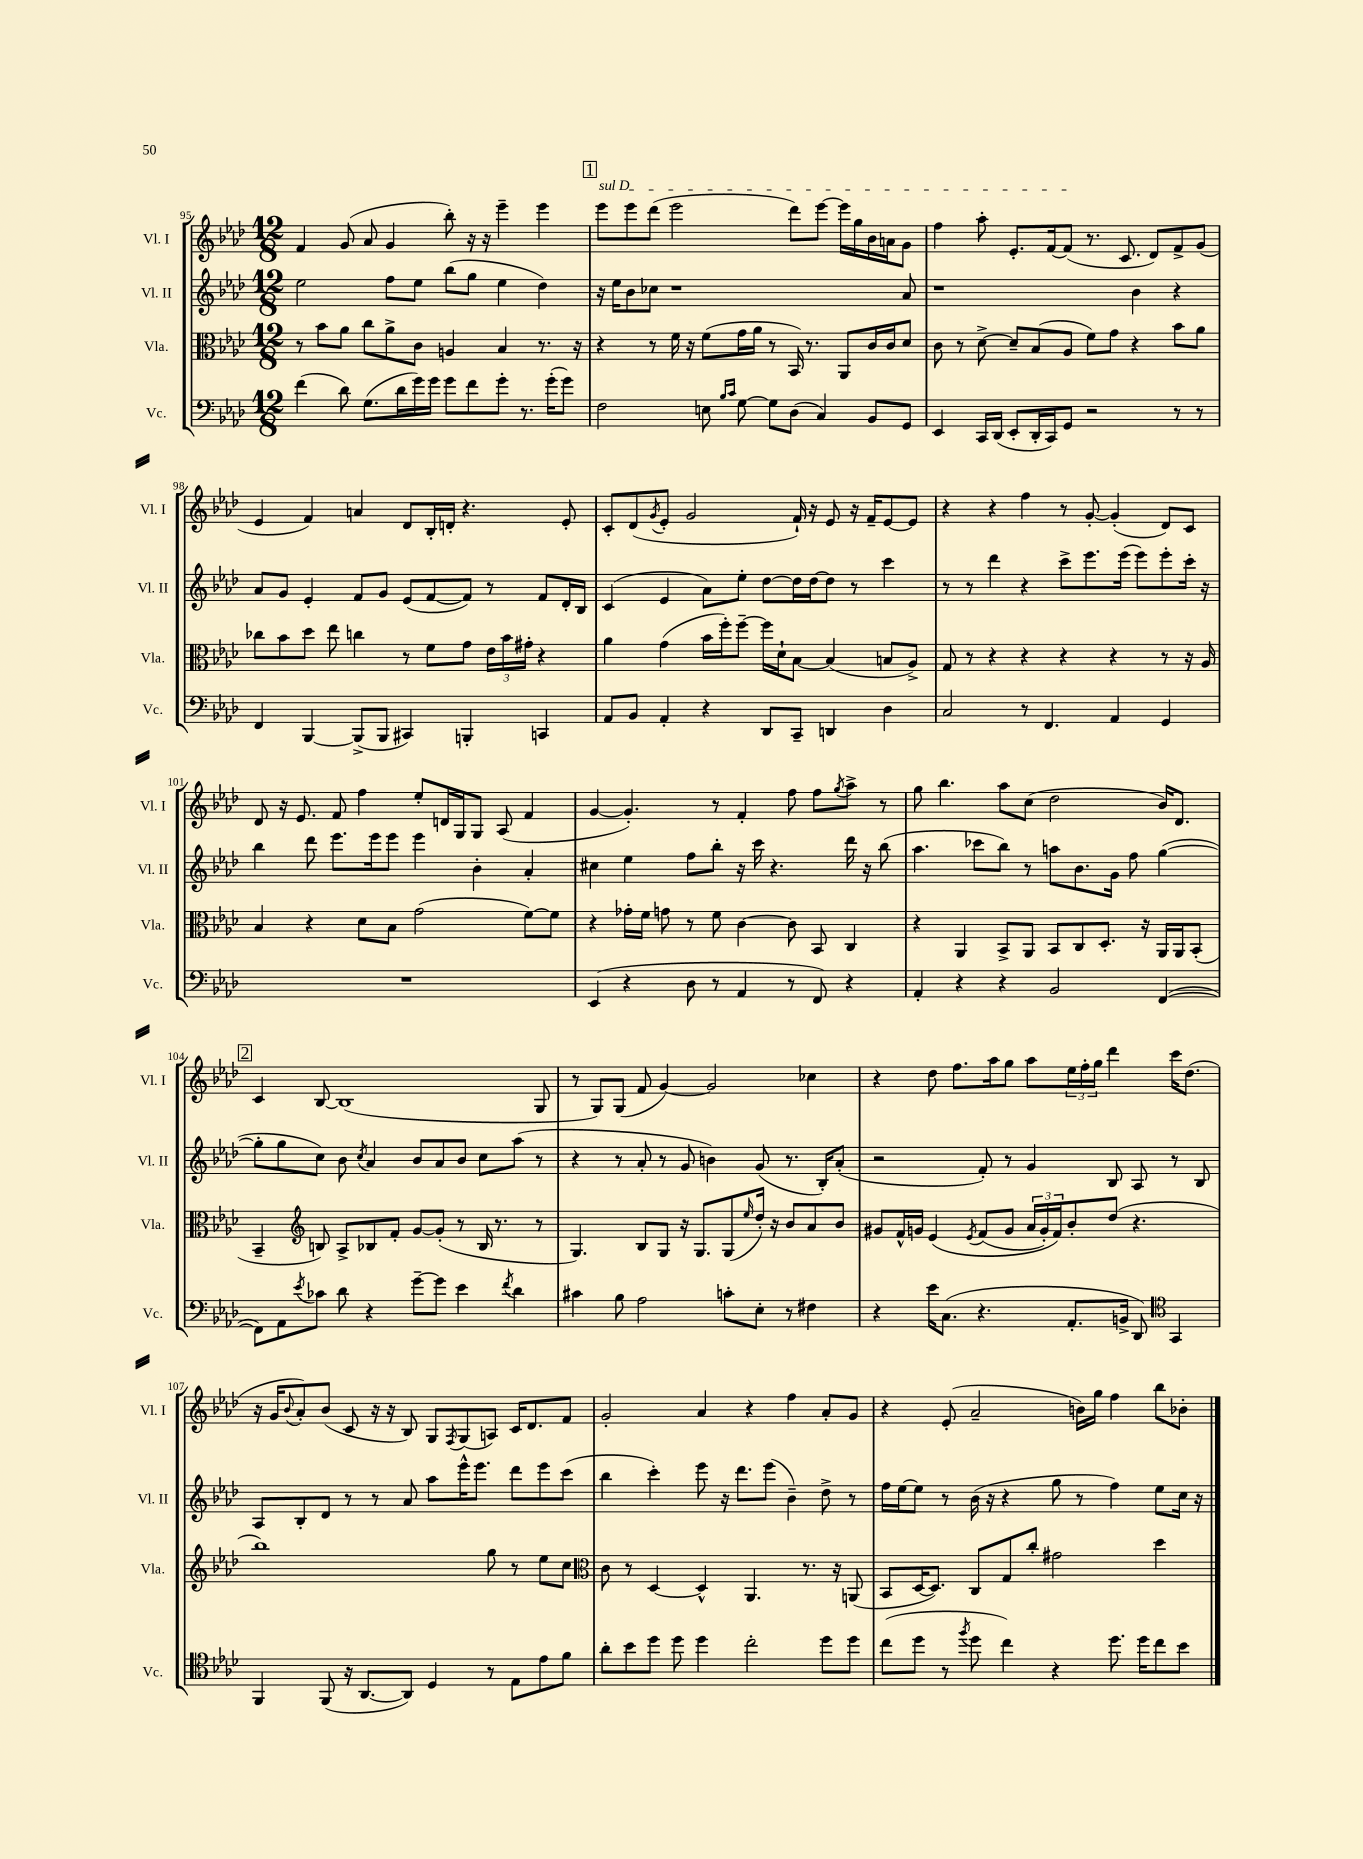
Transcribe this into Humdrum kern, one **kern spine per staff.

**kern	**kern	**kern	**kern
*part4	*part3	*part2	*part1
*staff4	*staff3	*staff2	*staff1
*I"Vc.	*I"Vla.	*I"Vl. II	*I"Vl. I
*I'Vc.	*I'Vla.	*I'Vl. II	*I'Vl. I
*clefF4	*clefC3	*clefG2	*clefG2
*k[b-e-a-d-]	*k[b-e-a-d-]	*k[b-e-a-d-]	*k[b-e-a-d-]
*M12/8	*M12/8	*M12/8	*M12/8
=95	=95	=95	=95
(4f\	8r	2ee-\	4f/
.	8b-\L	.	.
8d-\)	8a-\J	.	(8g/
(8.G\L	8cc\L	.	8a-/
.	8a-^\	8ff\L	4g/
16d-\L	.	.	.
16g\)	8c\J	8ee-\J	.
16g\JJ	.	.	.
8g\L	4An/	(8bb-\L	8bb-'\)
8f\	.	8gg\J	16r
.	.	.	16r
8g'\J	4B-/	4ee-\	4eee-~\
8.r	.	.	.
.	8.r	4dd-\)	4eee-\
(16g'\KL	.	.	.
8g\J)	.	.	.
.	16r	.	.
!!LO:REH:place=s1:t=1
=96	=96	=96	=96
!	!	!	!LO:TX:a:i:t=sul D
2F\	4r	16r	8eee-\L
.	.	16ee-\KL	.
.	.	8b-\	8eee-\
.	8r	8cc-X\J	(8ddd-\J
.	16f\	1r	2eee-\
.	16r	.	.
8En\	(8f\L	.	.
16qqB-/LL	.	.	.
16qqc/JJ	.	.	.
[8G\	16g\L	.	.
.	16a-\JJ	.	.
8G\L]	8r	.	.
(8D-\J	16BB-/)	.	8ddd-\L)
.	8.r	.	.
4C/)	.	.	[8eee-\J
.	8AA-/L	.	16eee-\LL]
.	.	.	16gg\
8BB-/L	16c/L	.	16b-\
.	16c/J	.	16an\J
8GG/J	8d-/J	8a-/	8g\J
=97	=97	=97	=97
4EE-/	8c\	1r	4ff\
.	8r	.	.
16CC/LL	[8d-^\	.	8aa-'\
(16DD-/JJ	.	.	.
8EE-'/L	8d-~/L]	.	8.e-'/L
16DD-'/L	(8B-/	.	.
16CC/J)	.	.	[16f/k
8GG/J	8A-/J	.	(8f/J]
2r	8f\L)	.	8.r
.	8g\J	.	.
.	.	.	8.c/
.	4r	4b-\	.
.	.	.	8d-/L)
8r	8b-\L	4r	8f^/
8r	8a-\J	.	(8g/J
!!LO:LB:g=z
=98	=98	=98	=98
4FF/	8cc-X\L	8a-/L	4e-/
.	8b-\	8g/J	.
[4BBB-/	8dd-\J	4e-'/	4f/)
.	8ee-\	.	.
(8BBB-^/L]	4ccn\	8f/L	4an/
8BBB-/J	.	8g/J	.
4CC#X/)	8r	(8e-/L	8d-/L
.	8f\L	[8f/	16B-'/L
.	.	.	16dn'/JJ
4BBBn'/	8g\J	8f/J])	4.r
.	24e-\LL	8r	.
.	24b-\	.	.
.	24g#X'\JJ	.	.
4CCn/	4r	8f/L	.
.	.	16d-'/L	8e-'/
.	.	16B-/JJ	.
=99	=99	=99	=99
8AA-/L	4a-\	(4c/	8c'/L
8BB-/J	.	.	(8d-/
.	.	.	8qg/
4AA-'/	(4g\	4e-/	8e-'/J
.	.	.	2g/
4r	16b-\LL	8a-\L)	.
.	16ff'\J)	.	.
.	[8ff~\J	8ee-'\J	.
8DD-/L	16ff\LL]	[8dd-\L	.
.	16d-`\J	.	.
8CC~/J	[8B-\J	16dd-\L]	16f`/)
.	.	[16dd-\J	16r
4DDn/	(4B-/]	8dd-\J]	8e-/
.	.	8r	16r
.	.	.	16f~/KL
4D-\	8Bn/L	4ccc\	[8e-/
.	8A-^/J)	.	8e-/J]
=100	=100	=100	=100
2C/	8G/	8r	4r
.	8r	8r	.
.	4r	4ddd-\	4r
8r	4r	4r	4ff\
4.FF/	.	.	.
.	4r	8ccc^\L	8r
.	.	8.eee-\	[8g'/
4AA-/	4r	.	(4g'/]
.	.	(16eee-\Jk	.
.	.	8eee-\L)	.
4GG/	8r	8eee-'\	8d-/L)
.	16r	16ccc'\Jk	8c/J
.	16A-/	16r	.
!!LO:LB:g=z
=101	=101	=101	=101
1.r	4B-/	4bb-\	8d-/
.	.	.	16r
.	.	.	8.e-/
.	4r	8ddd-\	.
.	.	8.eee-\L	8f/
.	8d-\L	.	4ff\
.	.	16eee-\k	.
.	8B-\J	8eee-\J	.
.	(2g\	4eee-\	8ee-'/L
.	.	.	16dn/L
.	.	.	16G/J
.	.	4b-'\	8G/J
.	.	.	(8A-/
.	[8f\L)	4a-'/	4f/
.	8f\J]	.	.
=102	=102	=102	=102
(4EE-/	4r	4cc#X\	[4g/
4r	16g-X'\LL	4ee-\	4.g'/])
.	16f\JJ	.	.
.	8gn\	.	.
8D-\	8r	8ff\L	.
8r	8f\	8bb-'\J	8r
4AA-/	[4c\	16r	4f'/
.	.	16ccc\	.
.	.	4.r	.
8r	8c\]	.	8ff\
8FF/)	8BB-/	.	8ff\L
.	.	.	8qgg/
4r	4C/	16ddd-\	8aa-^\J
.	.	16r	.
.	.	(8bb-\	8r
=103	=103	=103	=103
4AA-'/	4r	4.aa-\	8gg\
.	.	.	4.bb-\
4r	4AA-/	.	.
.	.	8ccc-X\L	.
4r	8BB-^/L	8bb-\J)	8aa-\L
.	8AA-/J	8r	(8cc\J
2BB-/	8BB-/L	8aan\L	2dd-\
.	8C/	8.b-\	.
.	8.D-'/J	.	.
.	.	16g\Jk	.
.	.	8ff\	.
.	16r	.	.
([4FF/	16AA-/LL	([4gg\	16b-/KL)
.	16AA-/J	.	8.d-/J
.	(8BB-'/J	.	.
!!LO:LB:g=z
!!LO:REH:place=s1:t=2
=104	=104	=104	=104
8FF\L])	4BB-~/	8gg'\L]	4c/
8AA-\	.	8gg\	.
8qe-/	.	.	.
*	*clefG2	*	*
8c-X\J	8Bn/)	8cc\J)	[8B-/
8d-\	8A-^/L	8b-\	(1B-]
.	.	8qcc/	.
4r	8B-X/	4a-/	.
.	8f'/J	.	.
[8g~\L	[8g/L	8b-/L	.
8g\J]	(8g'/J]	8a-/	.
4e-\	8r	8b-/J	.
.	16B-/	8cc\L	.
.	8.r	.	.
8qf/	.	.	.
4d-\	.	(8aa-\J	.
.	8r	8r	8G/
=105	=105	=105	=105
4c#X\	4.G/)	4r	8r
.	.	.	8G/L)
8B-\	.	8r	(8G/J
2A-\	8B-/L	8a-'/	8f/
.	8G/J	8r	[4g/)
.	16r	8g/	.
.	8.G/L	.	.
.	.	4bn\)	2g/]
8cn'\L	(8G/	.	.
.	16qqee-/	.	.
8E-'\J	16dd-'/Jk)	(8g/	.
.	16r	.	.
8r	8b-/L	8.r	.
4F#X\	8a-/	.	4cc-X\
.	.	16B-'/KL)	.
.	8b-/J	(8a-'/J	.
=106	=106	=106	=106
4r	8g#X/L	2r	4r
.	16f^^/L	.	.
.	16gn/JJ	.	.
16e-\KL	(4e-/	.	8dd-\
(8.C\J	.	.	.
.	.	.	8.ff\L
.	8qe-/	.	.
4.r	(8f/L	8f'/)	.
.	.	.	16aa-\k
.	8g/J	8r	8gg\J
.	24a-/LL	4g/	8aa-\L
.	24g'/)	.	.
.	24f/J)	.	.
8.AA-'/L	8b-'/	.	24ee-\L
.	.	.	24ff'\
.	.	.	24gg\JJ
.	(8dd-/J	8B-/	4ddd-\
16BBn^/Jk	.	.	.
8DD-/)	4.r	8A-/	.
*clefC4	*	*	*
4GG/	.	8r	16ccc\KL
.	.	.	(8.dd-\J
.	.	8B-/	.
!!LO:LB:g=z
=107	=107	=107	=107
4FF/	1bb-)	8A-/L	16r
.	.	.	16g/KL
.	.	.	8qqb-/
.	.	8B-'/	8a-'/)
(8FF/	.	8d-/J	(8b-/J
16r	.	8r	8c/
[8.AA-/L	.	.	.
.	.	8r	16r
.	.	.	16r
8AA-/J])	.	8a-/	8B-/)
4D-/	.	8aa-\L	8G/L
.	.	.	8qF/
.	.	16eee-^^\K	(8G/
.	.	8.eee-\J	.
8r	8gg\	.	8An/J)
8E-\L	8r	8ddd-\L	16c/KL
.	.	.	8.d-/
8e-\	8ee-\L	8eee-\	.
8f\J	8cc\J	(8ccc\J	8f/J
=108	=108	=108	=108
*	*clefC3	*	*
8a-'\L	8c\	4bb-\	2g'/
8b-\	8r	.	.
8dd-\J	[4D-/	4ccc'\)	.
8dd-\	.	.	.
4dd-\	4D-^^/]	8eee-\	4a-/
.	.	16r	.
.	.	8.ddd-\L	.
2cc'\	4.AA-/	.	4r
.	.	(8eee-\J	.
.	.	4b-~\)	4ff\
.	8.r	.	.
8dd-\L	.	8dd-^\	8a-'/L
.	16r	.	.
8dd-\J	(8AAn/	8r	8g/J
=109	=109	=109	=109
(8cc\L	8BB-/L	16ff\LL	4r
.	.	[16ee-\J	.
8dd-\J	[16D-/K	8ee-\J]	.
.	8.D-/J])	.	.
8r	.	8r	(8e-'/
8qff/	.	.	.
8dd-\	8C/L	(16b-\	2a-~/
.	.	16r	.
4cc\)	8G/	4r	.
.	8cc'/J	.	.
4r	2g#X\	8gg\	.
.	.	8r	16bn\LL)
.	.	.	16gg\JJ
8.dd-\	.	4ff\)	4ff\
16dd-\KL	.	.	.
8cc\	4dd-\	8ee-\L	8bb-\L
8b-\J	.	16cc\Jk	8b-X'\J
.	.	16r	.
==	==	==	==
*-	*-	*-	*-
